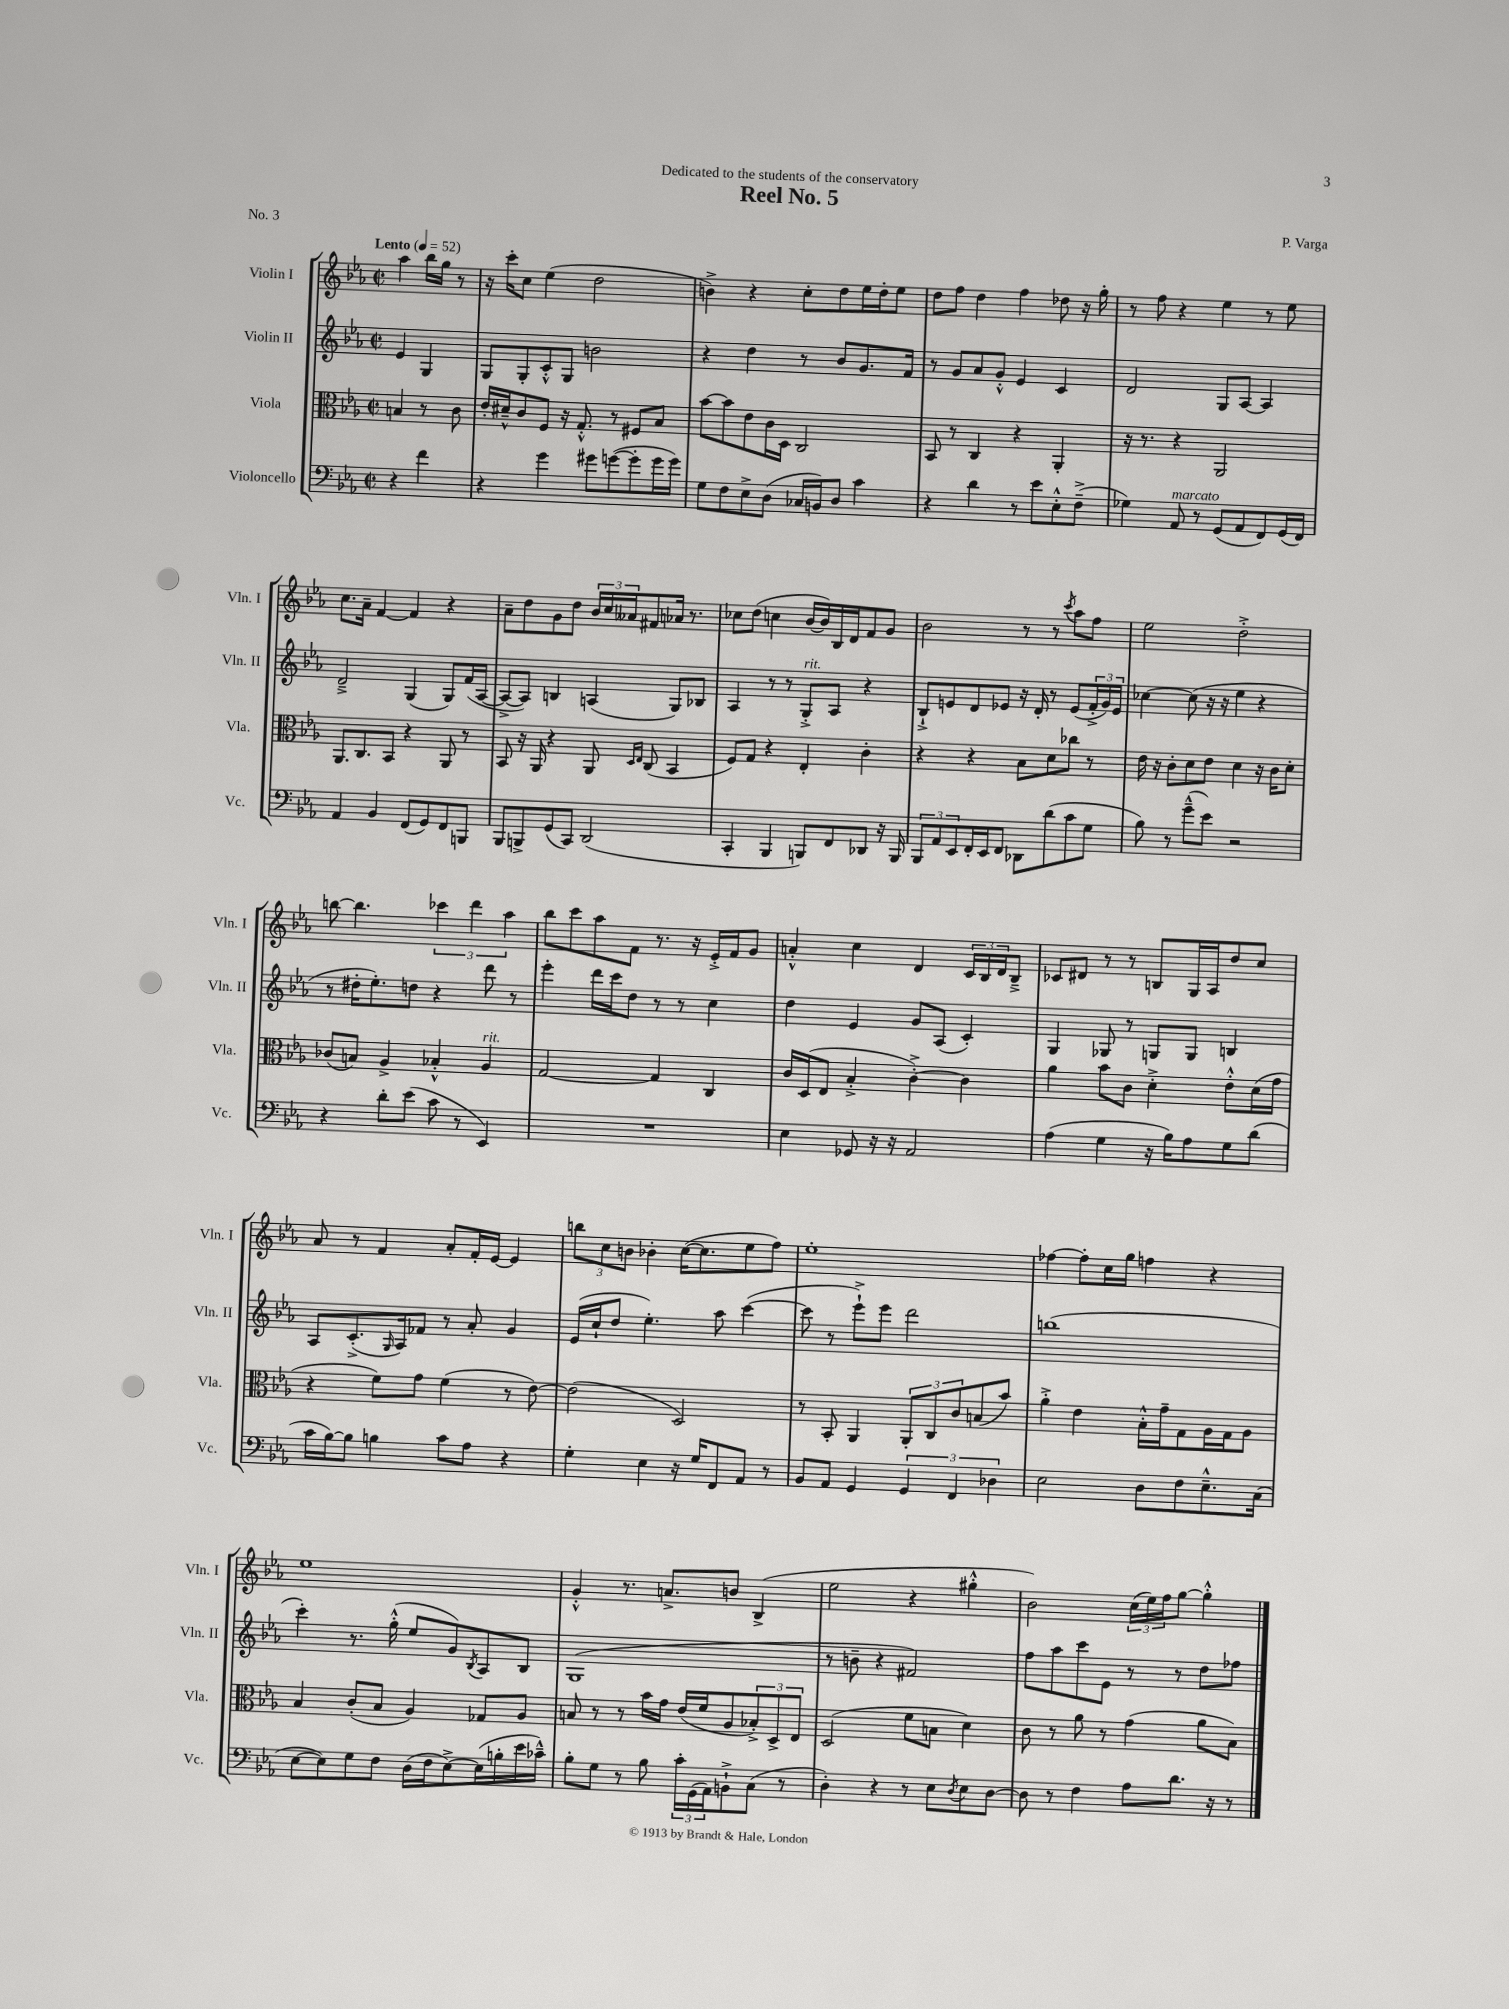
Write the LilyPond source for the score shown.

\header { title = "Reel No. 5" composer = "P. Varga" dedication = "Dedicated to the students of the conservatory" piece = "No. 3" }
<<
\new StaffGroup <<
\new Staff = "s0" \with { instrumentName = "Violin I" shortInstrumentName = "Vln. I" } {
    \clef treble \key ees \major \defaultTimeSignature \time 2/2 \partial 2 \tempo "Lento" 4 = 52
    aes''4 bes''16 g''16 r8 |
    r16 c'''16-. c''8 ees''4( d''2 |
    b'4->) r4 c''8-. d''8 ees''16 d''16-. ees''8 |
    d''8 f''8 d''4 f''4 des''8 r16 g''16-. |
    r8 f''8 r4 ees''4 r8 ees''8 |
    c''8. aes'16-- f'4~ f'4 r4 |
    aes'8-- d''8 g'8 d''8 \tuplet 3/2 { bes'16 c''16 aeses'16 } fis'8 aes'16 r8. |
    ces''8 d''8( c''4 bes'16~ bes'16) bes16 d'16 f'8 g'8 |
    bes'2 r8 r8 \acciaccatura { c'''8 } aes''8 f''8 |
    ees''2 d''2-.-> |
    b''8~ b''4. \tuplet 3/2 { ces'''4 d'''4 aes''4 } |
    bes''8 c'''8 aes''8 f'8 r8. r16 ees'16-.-> f'16 g'8 |
    a'4-.-^ c''4 d'4 \tuplet 3/2 { c'16 bes16 d'16 } bes8---> |
    ces'8 dis'8 r8 r8 b8 g16 aes16 d''8 c''8 |
    aes'8 r8 f'4 aes'8-. f'16-. ees'16~ ees'4 |
    \tuplet 3/2 { b''8 c''8 b'8 } bes'4-. c''16~( c''8. ees''8 f''8) |
    ees''1-. |
    fes''4~ fes''8-. c''16 g''16 f''4 r4 |
    ees''1 |
    g'4-.-^ r8. a'8.-> b'8 bes4->( |
    ees''2 r4 gis''4-.-^ |
    bes'2) \tuplet 3/2 { c''16( ees''16) f''16 } g''8~ g''4-.-^ \bar "|." |
}
\new Staff = "s1" \with { instrumentName = "Violin II" shortInstrumentName = "Vln. II" } {
    \clef treble \key ees \major \defaultTimeSignature \time 2/2 \partial 2
    ees'4 g4 |
    g8 g8-. c'8-.-^ g8 b'2 |
    r4 d''4 r8 bes'8 g'8. f'16 |
    r8 g'8 aes'8 g'8-.-^ ees'4 c'4 |
    d'2 g8 aes8~ aes4 |
    d'2---> g4( g8) f'16( aes16~ |
    aes8~-> aes8) b4 a4( g8) bes8 |
    aes4 r8 r8 g8-.->^\markup { \italic "rit." } aes8 r4 |
    bes8-!-> e'8 d'8 ees'8 r16 d'16-. r8 ees'8( \tuplet 3/2 { f'16-.-> g'16) ees'16 } |
    ces''4~ ces''8( r16 r16 ees''4 r4 |
    r8 dis''16-. ees''8.-.) d''8 r4 d'''8 r8 |
    ees'''4-. d'''16 c'''16 d''8 r8 r8 c''4 |
    d''4 ees'4 g'8 aes8( c'4-.) |
    g4 ges8 r8 g8 g8 b4 |
    aes8 c'8.-.->( \grace { g16 } aes16) fes'8 r8 aes'8-. g'4 |
    ees'16( c''16-! d''8 ees''4.-.) aes''8 c'''4~( |
    c'''8 r8 ees'''8-!->) ees'''8 d'''2 |
    b''1( |
    c'''4-.) r8. g''16-.-^( ees''8 g'8) \acciaccatura { bes8 } aes8 bes8 |
    g1( |
    r8 b'8-- r4 fis'2) |
    f''8 aes''8 c'''8 ees'8 r8 r8 d''8 fes''8 \bar "|." |
}
\new Staff = "s2" \with { instrumentName = "Viola" shortInstrumentName = "Vla." } {
    \clef alto \key ees \major \defaultTimeSignature \time 2/2 \partial 2
    b4 r8 c'8 |
    ees'16-. dis'16---^ c'8 f8 r16 g8.-.-^ r8 fis8 bes8 |
    bes'8~ bes'8 ees'8 c'16 d16 c2 |
    bes,8 r8 c4 r4 aes,4-. |
    r16 r8. r4 aes,2 |
    aes,8. c8. bes,8 r4 aes,8 r8 |
    bes,8 r16 aes,16 r4 aes,8 \grace { d16 ees16 } c8( bes,4 |
    f8) g8 r4 ees4-. c'4-. |
    r4 r4 bes8 d'8 ces''8 r8 |
    ees'16 r16 c'8-. d'8 ees'8 d'4 r16 c'16 d'8-. |
    ces'8( b8) aes4-> bes4-.-^ aes4^\markup { \italic "rit." } |
    g2~ g4 c4 |
    c'16 d16( ees8 bes4-.-> c'4~-.->) c'4 |
    aes'4 bes'8 c'8 d'4-.-> ees'8-.-^ d'16( g'16 |
    r4 f'8) g'8 f'4( r8 ees'8~) |
    ees'2( d2) |
    r8 bes,8-. aes,4 \tuplet 3/2 { aes,8-. c8 c'8 } b8( bes'8) |
    aes'4-.-> ees'4 bes16-.-^ g'16-- g8 aes16 g16 aes8 |
    bes4 c'8-.( bes8 aes4) ges8 aes8 |
    b8 r8 r8 bes'16 g'16 ees'16( f'16 aes8 \tuplet 3/2 { bes8-.->) d8-> ees8 } |
    d2( f'8 b8 d'4) |
    c'8 r8 aes'8 r8 g'4( aes'8 bes8) \bar "|." |
}
\new Staff = "s3" \with { instrumentName = "Violoncello" shortInstrumentName = "Vc." } {
    \clef bass \key ees \major \defaultTimeSignature \time 2/2 \partial 2
    r4 f'4 |
    r4 g'4 gis'8 g'8~( g'8-. g'16 g'16) |
    g8 f8 ees8-> d8( ces16 b,16) d8 c'4 |
    r4 d'4 r8 ees'8 ees8-.-^ f8--->( |
    ges4) aes,8^\markup { \italic "marcato" } r8 g,8( aes,8 f,8) g,16( f,16) |
    aes,4 bes,4 f,8( g,8) f,8 b,,8 |
    bes,,8 b,,8-> g,8( c,8) d,2( |
    c,4-. bes,,4 b,,8) f,8 des,8 r16 b,,16 |
    \tuplet 3/2 { bes,,8 aes,8 ees,8 } f,16-. ees,16 f,8 des,8 d'8( c'8 g8 |
    bes8) r8 g'8---^( ees'8) r2 |
    r4 d'8-. ees'8( c'8 r8 ees,4) |
    R1 |
    ees4 ges,8 r16 r16 aes,2 |
    aes4( g4 r16 bes16) aes8 g8 d'8( |
    c'16 bes16~) bes8 b4 c'8 aes8 r4 |
    g4-. ees4 r16 g16 f,8 aes,8 r8 |
    bes,8 aes,8 g,4 \tuplet 3/2 { g,4 f,4 des4 } |
    ees2 d8 f8 ees8.---^ c16( |
    ees8~ ees8) g8 f8 d16( f16 ees8~->) ees16( b16-. ees'16 ces'16---^) |
    bes8-. g8 r8 bes8 \tuplet 3/2 { c'16-. g,16( aes,16) } b,8-!-> c8( r8 |
    d4-.) r4 r8 ees8 \acciaccatura { d8 } ees8 d8~ |
    d8 r8 f4 aes8 d'8. r16 r8 \bar "|." |
}
>>
>>
\layout { \context { \Score \remove "Bar_number_engraver" } }
